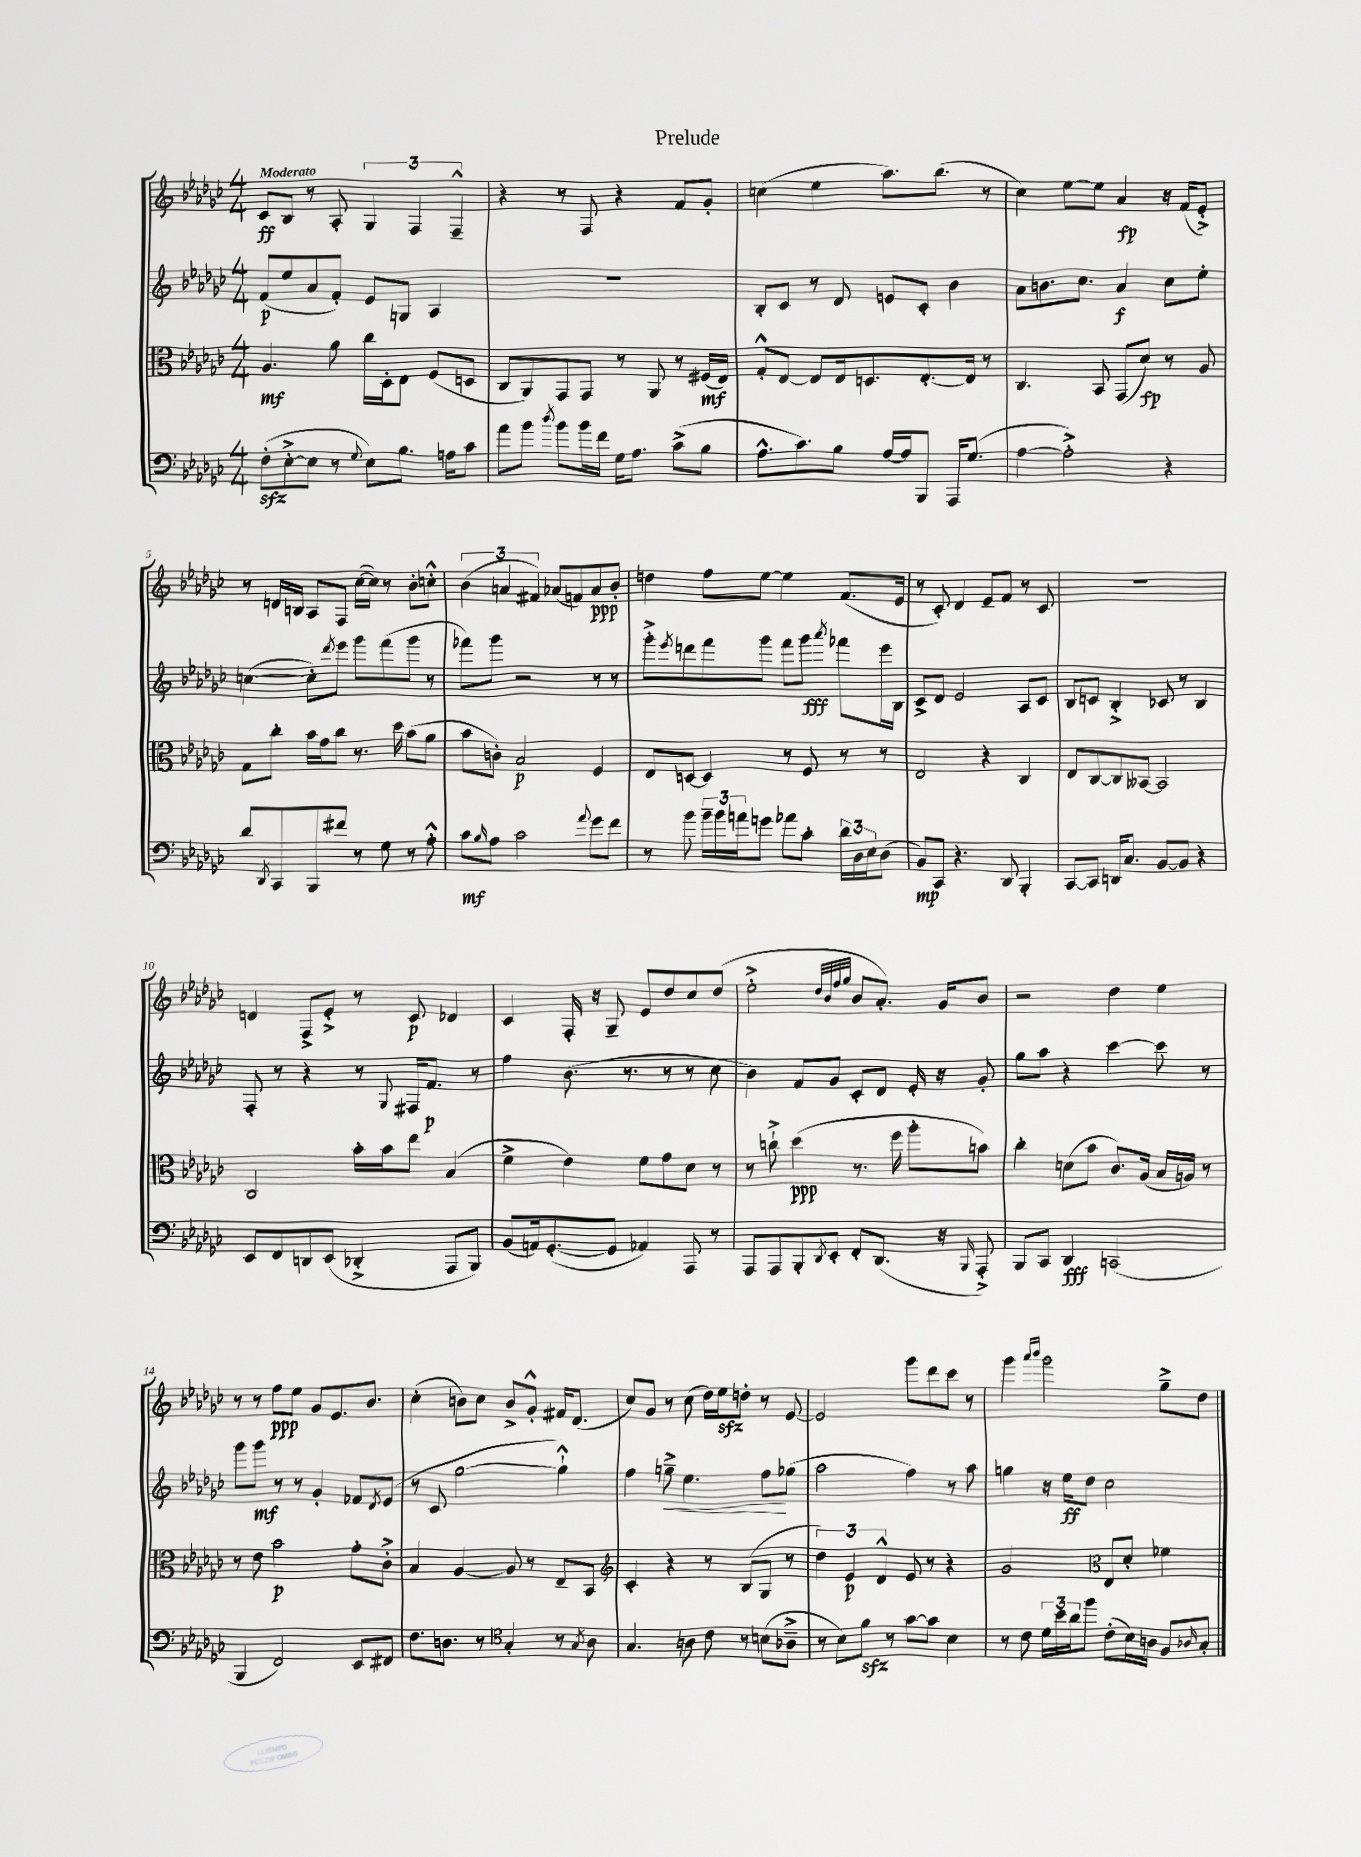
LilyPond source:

\header { title = "Prelude" }
<<
\new StaffGroup <<
\new Staff = "s0" {
    \clef treble \key ges \major \numericTimeSignature \time 4/4 \tempo "Moderato"
    ces'8\ff bes8 r8 aes8-. \tuplet 3/2 { ges4 f4 f4---^ } |
    r4 r8 f8 r4 f'8 ges'8-. |
    c''4( ees''4 aes''8.) bes''8.( r8 |
    ces''4) ees''8~ ees''8 aes'4\fp r16 f'16( ees'8-.->) |
    r8 d'16 b16 aes8 f8 ces''16~( ces''16) r8 bes'8-. c''8-.-^ |
    \tuplet 3/2 { bes'4( a'4 fis'4) } aes'8( f'8) aes'8\ppp bes'8-. |
    d''4 f''8 ees''8~ ees''4 f'8.( ees'16 |
    r8 ces'8-.) des'4 ees'8-- f'8 r8 ces'8 |
    R1 |
    d'4 f8-> ees'8-.-> r8 ces'8\p des'4 |
    ces'4 f16-. r16 ges8-- ees'8 des''8 ces''8 des''8( |
    ees''2-.-> \grace { des''32 bes'32 f''32 ges''32 } bes'8 aes'8.-.) ges'16 bes'8 |
    r2 des''4 ees''4 |
    r8 r8 f''8\ppp ees''8 ges'8 ees'8. bes'8. |
    ces''4-.( b'8) ces''8 b'8-> ges'8-.-^ fis'16 des'8.( |
    ces''8) ges'8 r8 ces''8( des''16) ees''16\sfz d''8-. r8 ees'8~ |
    ees'2 ges'''8 des'''8 ces'''8 r8 |
    ges'''4 \grace { aes'''16 bes'''16 } ges'''2 ges''8---> des''8 \bar "|." |
}
\new Staff = "s1" {
    \clef treble \key ges \major \numericTimeSignature \time 4/4
    f'8\p( ees''8 aes'8 f'8-.) ees'8 g8 aes4 |
    R1 |
    bes8-. ces'8 r8 des'8 e'8 ces'8-. bes'4 |
    aes'8 b'8. ces''8. aes'4\f ces''8 ees''8-. |
    c''4~( c''8-.) \acciaccatura { des'''8 } ees'''8 ges'''8 f'''8( ges'''8 r8 |
    fes'''8) ges'''8 r2 r8 r8 |
    ges'''8-.-> \acciaccatura { ees'''8 } d'''8 f'''8 ges'''8 f'''8 ges'''8\fff \acciaccatura { aes'''8 } fes'''8 ees'''16 bes16 |
    ces'8-> des'8 ees'2 aes8 ces'8 |
    bes8 c'8 bes4-.-> ces'8 r8 bes4 |
    f8-. r8 r4 r8 \appoggiatura { ges8 } fis16 f'8.\p r8 |
    f''4 bes'8.( r8. r8 r8 ces''8 |
    bes'4) f'8 ges'8 ces'8-. des'8 ees'16-. r16 ges'8-. |
    ges''8 aes''8 r4 ces'''4~ ces'''8 r8 |
    ges'''8 ges'''8\mf r8 r8 ges'4-. fes'8 \acciaccatura { des'8 } ees'8( |
    r8 ces'8 ges''2~ ges''4-!-^) |
    f''4 g''8--->\< ees''4. f''8\! ges''8( |
    aes''2 f''4) r8 aes''8 |
    g''4 r16 ees''16\ff des''8 ces''2 \bar "|." |
}
\new Staff = "s2" {
    \clef alto \key ges \major \numericTimeSignature \time 4/4
    aes4.\mf aes'8 ces''16 des16-. ees8 f8( d8 |
    ces8 aes,8) ges,8 ges,8 r8 aes,8 r8 fis16\mf( ees16) |
    ges8-.-^ ees8~ ees8 ees16 d8. ees8.~-. ees16 r8 |
    ces4. bes,8 ges,8( des'8\fp) r8 aes8 |
    ges8 ces''8-. bes'16 ges'16 ces''8 r8. des''16 bes'8( aes'8 |
    bes'8 c'8-.) bes2\p f4 |
    ees8 d8~ d4 r8 f8 r8 r8 |
    ees2 r4 ces4 |
    ees8 ces8~ ces8 beses,8~ beses,2 |
    ces2 bes'16-. bes'16 ees''8 bes4( |
    f'4-> ees'4) f'8 ges'8 des'8 r8 |
    r8 c''8-!-> des''4\ppp( r8. f''16 aes''8-. b'8) |
    ces''4-. d'8( bes'8 ces'8.) aes16( bes16 a16) r8 |
    r8 ees'8 bes'2\p ges'8-. ces'8-.-> |
    bes4 aes4~ aes8 r8 ees8-- bes,8 |
    \clef treble ces'4-. r4 r8 bes8( ges8 r8 |
    \tuplet 3/2 { des''4) ees'4\p des'4-^ } ees'8 r8 r4 |
    ges'2 \clef alto ees8 des'8-. fes'4 \bar "|." |
}
\new Staff = "s3" {
    \clef bass \key ges \major \numericTimeSignature \time 4/4
    f8-.\sfz( ees8~-.-> ees8 r8 \appoggiatura { ges8 } ees8) bes8. a16 ces'8 |
    aes'8 bes'8 \acciaccatura { des''8 } bes'8 bes'16 f'16 ges16 aes8. ces'8->( bes8 |
    aes8.-^ ces'8.) bes8 aes16~ aes16 bes,,8 aes,,16 ges8.( |
    aes4~ aes2-.->) r4 |
    des'8 \acciaccatura { des,8 } ces,8 bes,,8 fis'8 r8 ges8 r8 aes8-.-^ |
    ces'8\mf \grace { bes16 } aes8 ces'2 \appoggiatura { aes'8 } ges'8 f'8 |
    r8 bes'8 \tuplet 3/2 { bes'16-- bes'16 a'16 } g'8 aes'8 ces'8-. \tuplet 3/2 { des'16 des16 ees16 } des8( |
    bes,8\mp) ces,8 r4. des,8 bes,,4-. |
    ces,8~ ces,8 d,16 ces8. bes,8~ bes,8 r4 |
    ees,8 f,8 d,8 ees,8( des,4-.-> aes,,8 bes,,8) |
    bes,8( a,16) ges,8.~-.( ges,8 aes,4) aes,,8 r8 |
    aes,,8 aes,,8 bes,,8-. \acciaccatura { des,8 } ees,8-. f,8-. des,8.( r16 \grace { bes,,16 } aes,,8-.->) |
    bes,,8 ces,8 des,4\fff c,2( |
    bes,,4 f,2) ees,8 fis,8 |
    f8. d8. r8 \clef tenor ges4-. r8 \acciaccatura { ges8 } aes8 |
    ges4. a8 ces'8 r8 b8( aes8---> |
    r8 bes8) f'8\sfz r8 ges'8~ ges'8 bes4 |
    r8 ces'8 \tuplet 3/2 { des'16 bes'16 aes'16 } f''8 ces'8-.( bes16) a16 f8 \grace { aes16 } ges8-. \bar "|." |
}
>>
>>
